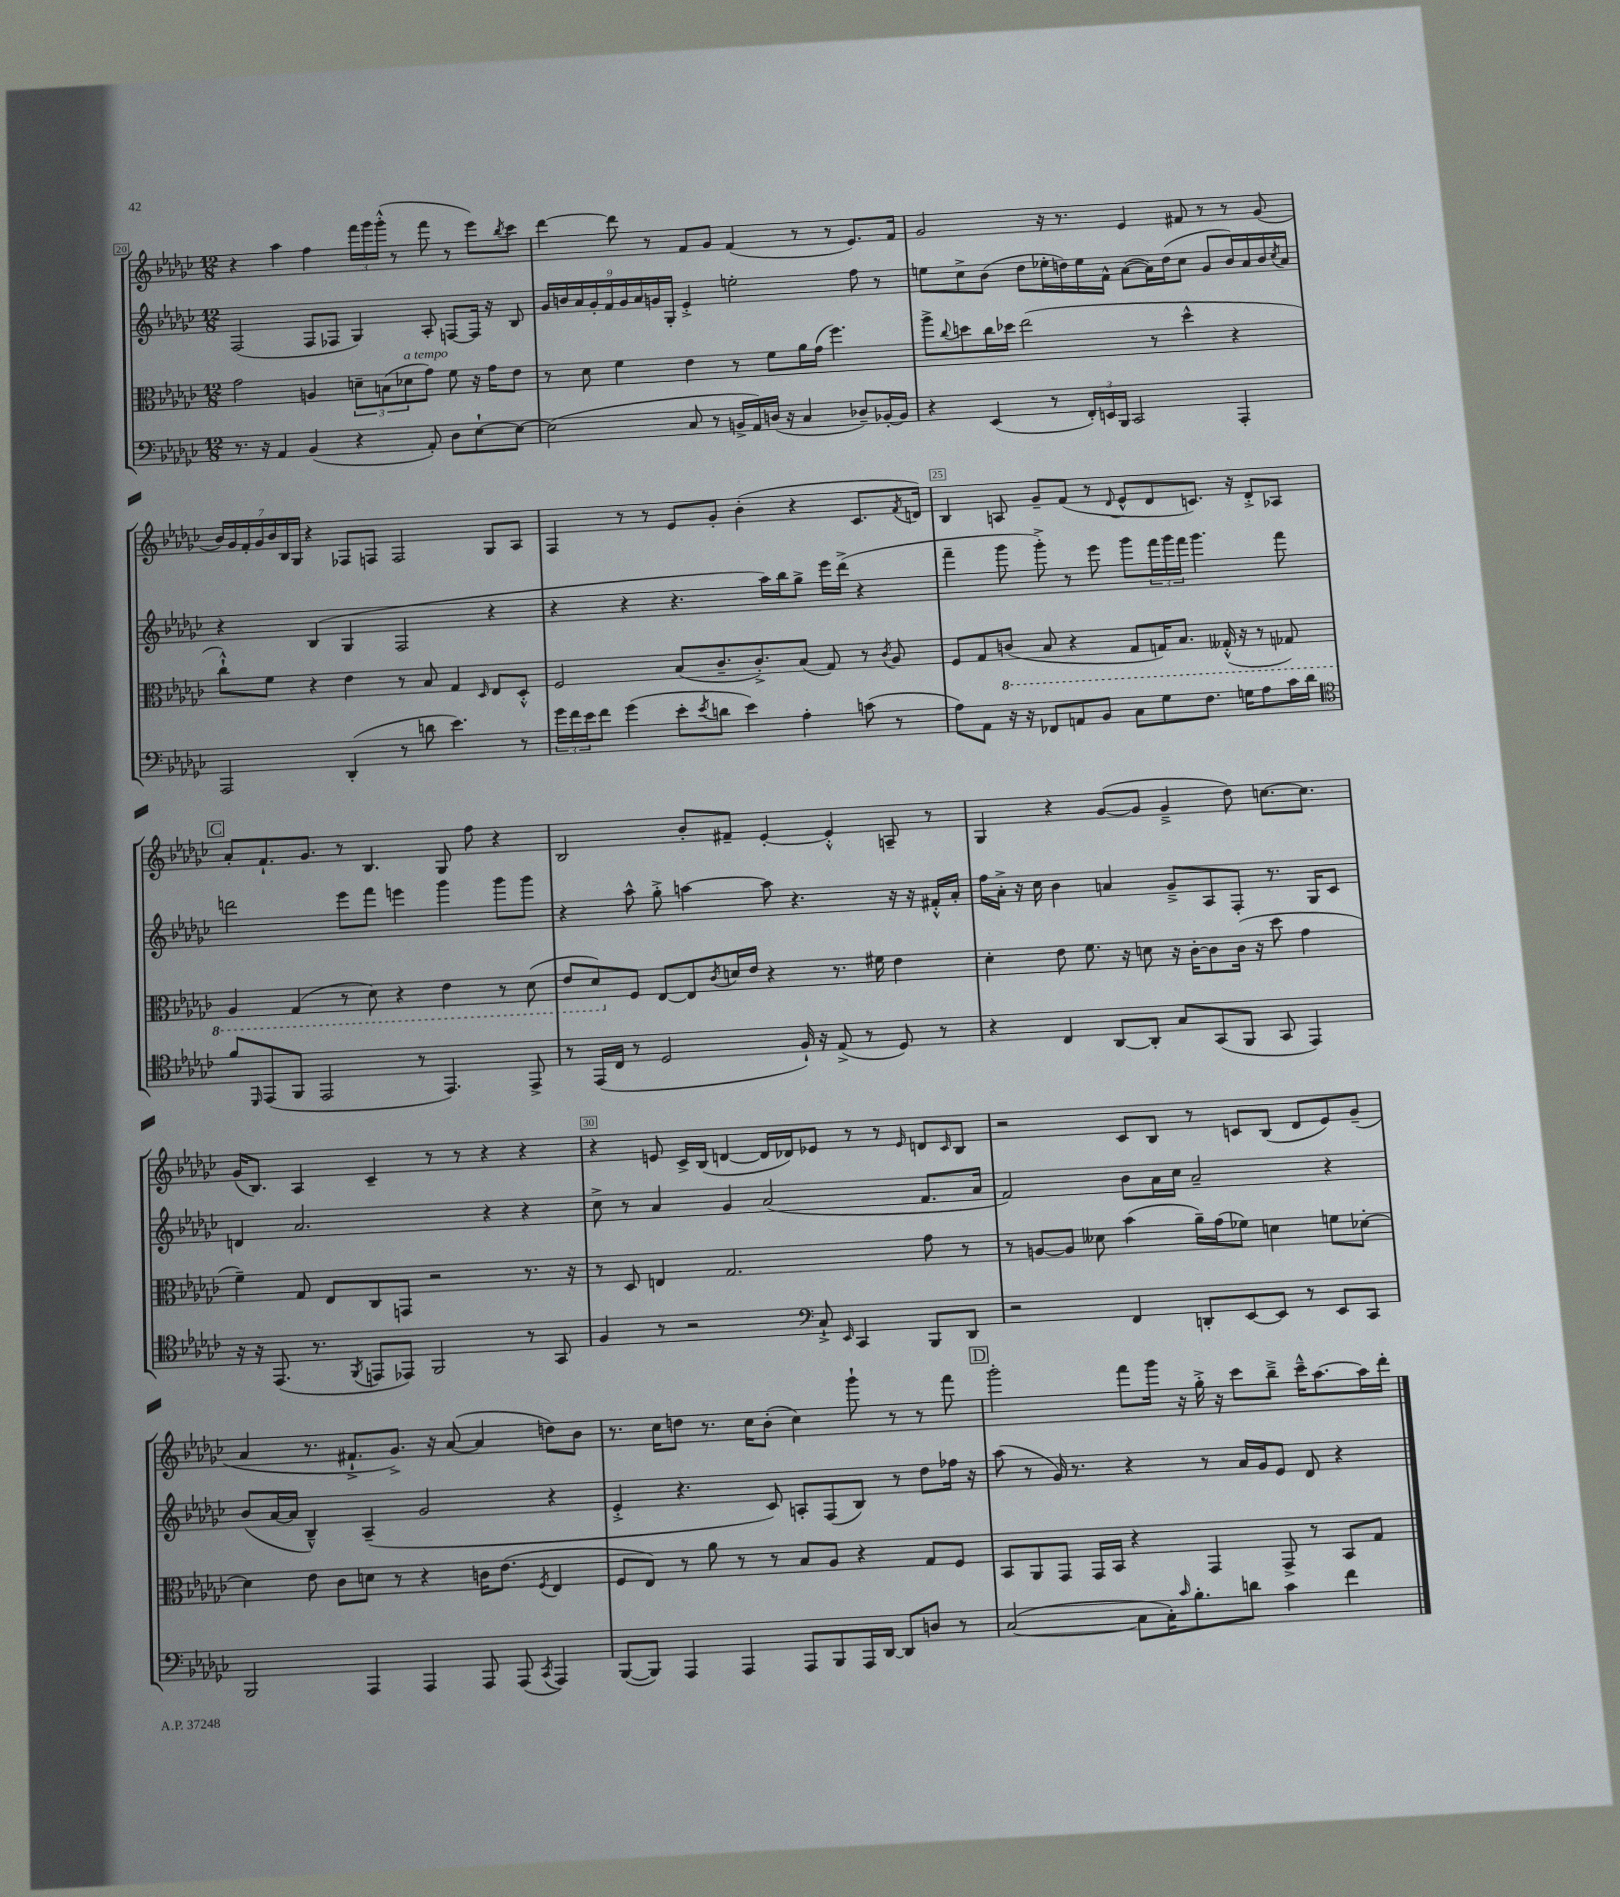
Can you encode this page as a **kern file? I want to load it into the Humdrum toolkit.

**kern	**kern	**kern	**kern
*part4	*part3	*part2	*part1
*staff4	*staff3	*staff2	*staff1
*clefF4	*clefC3	*clefG2	*clefG2
*k[b-e-a-d-g-c-]	*k[b-e-a-d-g-c-]	*k[b-e-a-d-g-c-]	*k[b-e-a-d-g-c-]
*M12/8	*M12/8	*M12/8	*M12/8
=20	=20	=20	=20
8.r	2g-\	(2F/	4r
16r	.	.	.
4AA-/	.	.	4aa-\
(4BB-/	4An/	8F/L	4ff\
.	.	8F-X/J	.
4r	12dn~\L	4G-/)	24fff\LL
.	.	.	24ggg-\
.	(12Bn\	.	(24ggg-'^^\JJ
.	.	.	8r
!	!LO:TX:a:i:t=a tempo	!	!
.	12d-X\	.	.
8AA-'/)	8g-\J)	8A-'/	8fff\
8D-\L	8f\	[8Fn/L	8r
[8E-`\	16r	16F/Jk]	8eee-\L)
.	16g-\KL	16r	.
.	.	.	8qbb-/
8E-\J_	8e-\J	8B-/	8ccc-\J
=21	=21	=21	=21
(2E-\]	8r	18g-/LL	[4ddd-\
.	.	18bn/	.
.	.	18a-/	.
.	8d-\	.	.
.	.	18g-'/	.
.	.	18f/	.
.	4f\	.	8ddd-\]
.	.	18g-/	.
.	.	18a-/	.
.	.	.	8r
.	.	18gn/	.
.	.	18G-'/JJ	.
8C-/	4e-\	4e-'^/	8f/L
8r	.	.	8g-/J
16BBn^/LL	8r	2een'\	(4f/
16AA-/)	.	.	.
(16Dn/JJ	8f\L	.	.
16r	.	.	.
4C-/	16a-\L	.	8r
.	(16g-\JJ	.	.
.	4.ff\)	.	8r
8D-X~/L)	.	8ff\	8.e-/L)
[16BB-X'/L	.	8r	.
16BB-/JJ]	.	.	16f/Jk
=22	=22	=22	=22
4r	8aa-^\L	8een\L	2g-/
.	8qqcc-/	.	.
.	8ddn\	8cc-^\	.
(4EE-/	16cc-\L	(8b-\J	.
.	16dd-X\JJ	.	.
.	(2ee-\	8dd-\L	.
8r	.	16ee-X'\L	16r
.	.	16ddn\)	8.r
24FF'/LL)	.	16ee-\	.
24EEn/	.	.	.
.	.	16f^^\JJ	.
24BBB-/JJ	.	.	.
2CC-/	.	([8a-\L	4e-/
.	8r	16a-\L])	.
.	.	(16dd\J	.
.	4dd-^^\	8cc-\J	8f#X/
.	.	8g-/L	8r
4AAA-'/	4r	16b-/L)	8r
.	.	16a-/	.
.	.	16b-/	(8g-/
.	.	8qcc-/	.
.	.	16a-/JJ	.
!!LO:LB:g=z
=23	=23	=23	=23
2AAA-/	8cc-`^^\L)	4r	28b-/LL)
.	.	.	28g-/
.	.	.	28f'/
.	.	.	28g-/
.	8f\J	.	.
.	.	.	28b-/
.	.	.	28B-/
.	.	.	28G-/JJ
.	4r	(4B-/	4r
(4DD-'/	4e-\	4G-/	8F-X/L
.	.	.	8Fn/J
8r	8r	2F/	2F/
8dn\	8B-/	.	.
4.e-\)	4G-/	.	.
.	16qqD-/	.	.
.	8E-/L	4r	8G-/L
8r	8D-'^^/J	.	8A-/J
=24	=24	=24	=24
24g-\LL	2F/	4r	4F/
24f\	.	.	.
24e-\J	.	.	.
8f\J	.	.	.
(4g-\	.	4r	8r
.	.	.	8r
8e-'\L	(8B-/L	4.r	8e-/L
8qe-/	.	.	.
8dn\J	8.c-~/	.	8g-'/J
4e-\)	.	.	(4b-'\
.	8.c-'^/)	.	.
.	.	16aa-\LL)	.
.	.	16bb-\J	.
4A-'\	(8B-/J	8gg-^\J	4r
.	8G-/)	16eee-\LL	.
.	.	(16ddd-^\JJ	.
(8cn\	8r	4r	8.c-/L
.	8qc-/	.	.
8r	8A-/	.	.
.	.	.	8qf/
.	.	.	16dn/Jk)
=25	=25	=25	=25
8A-\L)	8F/L	4fff~\	4B-/
8AA-\J	8G-/	.	.
*	*8ba	*	*
16r	(8Cn/J	8ggg-\	8An/
16r	.	.	.
8FF-X/L	8BB-/	8ggg-'^\)	8g-~/L
8AAn/	4r	8r	(8f/J
8BB-/J	.	8eee-\	8r
.	.	.	8qqd-/
8C-\L	8GG-/L	8ggg-\L	8e-^^/L
8G-\	16GGn/K)	24fff\L	8d-/
.	.	24ggg-\	.
.	8.BB-/J	.	.
.	.	24fff\JJ	.
8.F\J	.	4.ggg-\	8.cn/J)
.	(16GG--X'^^/	.	.
16Gn\KL	16r	.	16r
8A-\	8r	.	8d-'^/L
16c-\L	8GG-X/)	8fff\	8A-X/J
16d-\JJ	.	.	.
!!LO:LB:g=z
!!LO:REH:place=s1:t=C
=26	=26	=26	=26
*clefC4	*	*	*
8f/L	4AA-/	2dddn\	8a-'/L
16qqDD-/	.	.	.
(8EE-/	.	.	8.f`/
8FF/J	(4GG-/	.	.
.	.	.	8.g-/J
2EE-/	.	.	.
.	8r	8eee-\L	8r
.	8D-\)	8fff\J	4.B-/
.	4r	4eeen\	.
8r	.	.	.
4.EE-/)	4E-\	4ggg-\	8G-/
.	.	.	8ff\
.	8r	8ggg-\L	4r
8EE-^/	(8D-\	8ggg-\J	.
=27	=27	=27	=27
8r	8E-/L	4r	2B-/
(16EE-/LL	8D-/)	.	.
16C-/JJ	.	.	.
*	*X8ba	*	*
8r	8F/J	8aa-^^\	.
2D-/	[8E-/L	8gg-'^\	.
.	8E-/]	[4aan\	8b-'/L
.	8qc-/	.	.
.	16dn/L	.	8f#X~/J
.	16e-/JJ	.	.
.	4r	8aa\]	[4e-'/
16F`/)	.	4.r	.
16r	.	.	.
(8E-^/	8.r	.	4e-'^^/]
8r	.	.	.
.	16f#X\	.	.
8D-/)	4e-\	16r	8An~/
.	.	16r	.
8r	.	16f#X'^^/LL	8r
.	.	16a-'/JJ	.
=28	=28	=28	=28
4r	4d-'\	16ff\LL	4G-/
.	.	16a-'^\JJ	.
.	.	16r	.
.	.	16cc-\	.
4C-/	8e-\	4b-\	4r
.	8.f\	.	.
[8AA-/L	.	4an/	([8g-/L
.	16r	.	.
8AA-'/J]	8dn\	.	8g-/J]
8G-/L	16r	8g-~^/L	4g-~^/
.	[16c-'\KL	.	.
(8GG-/	8c-\]	8A-/	.
8FF/J	(16c-\Jk	8F'/J	8dd-\)
.	16r	.	.
8GG-/	8dd-\	8.r	[8.ccn\L
4EE-/)	4g-\	.	.
.	.	16G-/KL	8.cc\J]
.	.	8c-/J	.
!!LO:LB:g=z
=29	=29	=29	=29
16r	4f~\)	4dn/	(16g-/KL
16r	.	.	8.B-/J)
(8.EE-/	.	.	.
.	8G-/	2.a-/	4A-/
8.r	.	.	.
.	8E-/L	.	.
8qFF/	.	.	.
8EEn/L	8C-/	.	4c-~/
8EE-X/J)	8GGn/J	.	.
2FF/	2r	.	8r
.	.	.	8r
.	.	4r	4r
8r	8.r	4r	4r
8GG-/	.	.	.
.	16r	.	.
=30	=30	=30	=30
4F/	8r	8cc-^\	4r
.	8D-/	8r	.
8r	4En/	4a-/	8en/
2r	.	.	16c-^/LL
.	.	.	(16B-/JJ
.	2.G-/	4g-/	[4dn/
.	.	(2a-/	16d/LL]
.	.	.	16d-X/J)
*clefF4	*	*	*
8C-`^/	.	.	8e-X/J
16qqEE-/	.	.	.
4CC-/	.	.	8r
.	.	.	8r
.	.	.	16qqe-/
8BBB-/L	8g-\	8.f/L	8dn/L
.	.	.	16qqc-/
8DD-/J	8r	.	8B-/J
.	.	16a-/Jk	.
=31	=31	=31	=31
2r	8r	2f/)	2r
.	[8An/L	.	.
.	8A/J]	.	.
.	8d--X\	.	.
4FF/	(4b-\	8b-\L	8c-/L
.	.	16a-\L	8B-/J
.	.	16cc-\JJ	.
8DDn'/L	16a-~\LL)	2a-~/	8r
.	(16g-\J	.	.
[8EE-/	8f-X\J)	.	8cn/L
8EE-/J]	4dn\	.	(8B-/J
8r	.	.	8d-/L
8EE-/L	8fn\L	4r	8e-/)
8CC-/J	[8d-X'\J	.	(8g-~/J
!!LO:LB:g=z
=32	=32	=32	=32
2BBB-/	4d-\]	(8b-/L	4a-/
.	.	[16a-/L	.
.	.	16a-/JJ]	.
.	8e-\	4B-~^^/)	8.r
.	8c-\L	.	.
.	.	.	8.f#X`^/L
4AAA-/	8dn\J	(4A-~/	.
.	8r	.	8.g-^/J)
4AAA-/	4r	2g-/	.
.	.	.	16r
.	.	.	([8a-/
8AAA-/	16cn\KL	.	4a-/]
.	(8.e-\J	.	.
(8AAA-/	.	.	.
8qCC-/	8qF/	.	.
4AAA-/)	4E-/	4r	8ddn\L)
.	.	.	8b-\J
=33	=33	=33	=33
([8BBB-/L	8F/L	4e-'^/	8.r
8BBB-/J])	8E-/J)	.	.
.	.	.	16cc-\KL
4AAA-/	8r	4.r	8ddn\J
.	8a-\	.	8.r
4AAA-/	8r	.	.
.	.	.	16cc-\KL
.	8r	8c-/)	(8b-'\J
8AAA-/L	8B-/L	8An'/L	4cc-\)
8BBB-/	8A-/J	(8F/	.
16AAA-/L	4r	8B-/J)	8ggg-`\
[16DD-/JJ	.	.	.
8DD-/L]	.	8r	8r
8Dn/J	8G-/L	8dd-\L	8r
8r	8F/J	16ff-X\Jk	8fff\
.	.	16r	.
!!LO:REH:place=s1:t=D
=34	=34	=34	=34
([2C-/	8BB-/L	(8aa-\	2ggg-'\
.	8AA-/	8r	.
.	8GG-/J	16g-/)	.
.	.	8.r	.
.	16GG-/LL	.	.
.	16BB-/JJ	.	.
8C-\L]	4r	4r	8fff\L
16C-'\K)	.	.	16ggg-\Jk
16qqc-/	.	.	.
8.B-'\	.	.	16r
.	4GG-/	8r	16gg-'^\
.	.	.	16r
8dn\J	.	16a-/LL	8ccc-\L
.	.	16g-/J	.
4c-\	8GG-^/	8e-/J	8bb-~^\J
.	8r	8d-/	16ccc-~^^\KL
.	.	.	[8.aa-\
4f\	8BB-/L	4r	.
.	8G-/J	.	16aa-\L]
.	.	.	16ddd-'\JJ
==	==	==	==
*-	*-	*-	*-
